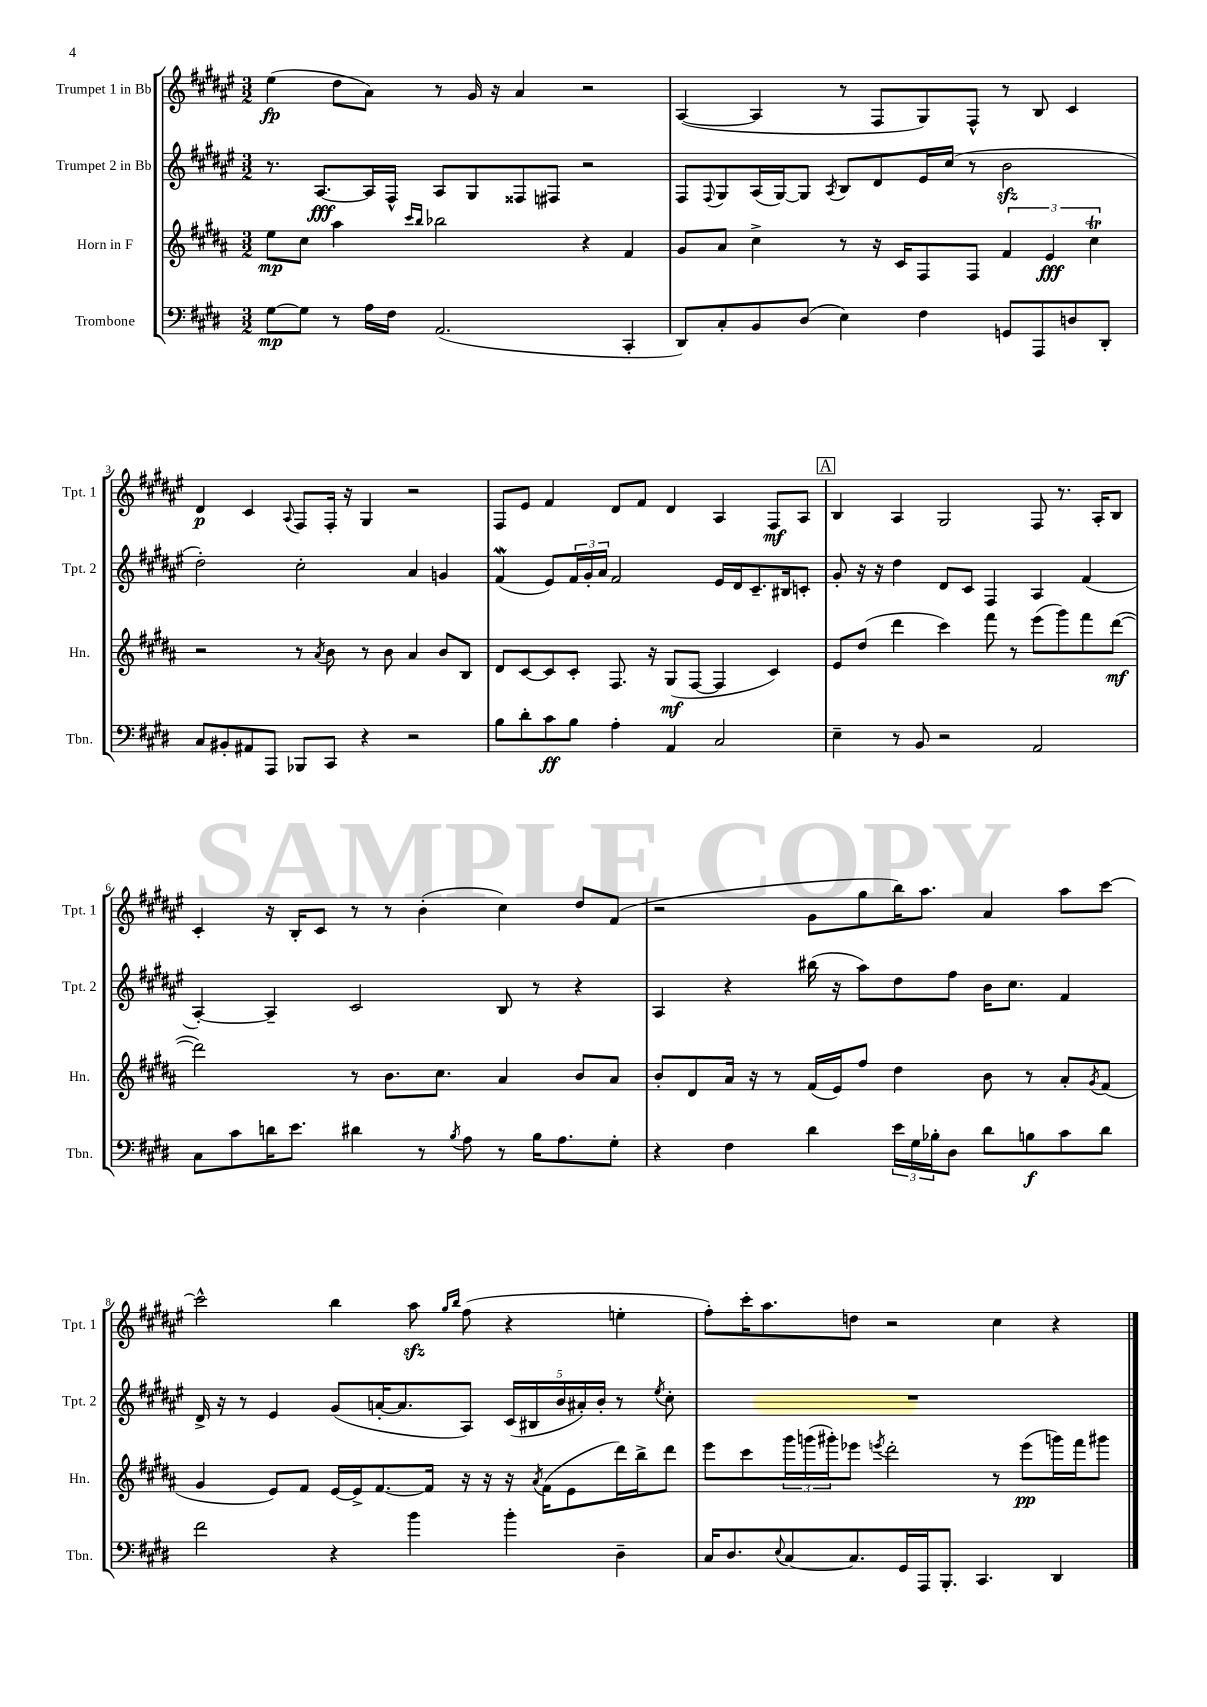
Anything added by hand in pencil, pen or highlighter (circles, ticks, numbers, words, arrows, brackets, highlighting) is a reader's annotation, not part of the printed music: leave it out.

**kern	**dynam	**kern	**dynam	**kern	**dynam	**kern	**dynam
*part4	*part4	*part3	*part3	*part2	*part2	*part1	*part1
*staff4	*staff4	*staff3	*staff3	*staff2	*staff2	*staff1	*staff1
*I"Trombone	*	*I"Horn in F	*	*I"Trumpet 2 in Bb	*	*I"Trumpet 1 in Bb	*
*I'Tbn.	*	*I'Hn.	*	*I'Tpt. 2	*	*I'Tpt. 1	*
*clefF4	*	*clefG2	*	*clefG2	*	*clefG2	*
*k[f#c#g#d#]	*	*k[f#c#g#d#a#]	*	*k[f#c#g#d#a#e#]	*	*k[f#c#g#d#a#e#]	*
*M3/2	*	*M3/2	*	*M3/2	*	*M3/2	*
=1	=1	=1	=1	=1	=1	=1	=1
[8G#\L	mp	8ee\L	mp	8.r	.	(4ee#\	fp
8G#\J]	.	8cc#\J	.	.	.	.	.
.	.	.	.	[8.A#/L	fff	.	.
8r	.	4aa#\	.	.	.	8dd#\L	.
16A\LL	.	.	.	16A#/L]	.	8a#\J)	.
16F#\JJ	.	.	.	16F#^^/JJ	.	.	.
.	.	16qqccc#/LL	.	.	.	.	.
.	.	16qqbb/JJ	.	.	.	.	.
(2.AA/	.	2bb-X\	.	8A#/L	.	8r	.
.	.	.	.	8G#/	.	16g#/	.
.	.	.	.	.	.	16r	.
.	.	.	.	8F##X/	.	4a#/	.
.	.	.	.	8F#X/J	.	.	.
.	.	4r	.	2r	.	2r	.
4CC#'/	.	4f#/	.	.	.	.	.
=2	=2	=2	=2	=2	=2	=2	=2
8DD#/L)	.	8g#/L	.	8F#/L	.	([4A#/	.
.	.	.	.	8qqF#/	.	.	.
8C#'/	.	8a#/J	.	8G#/	.	.	.
8BB/	.	4cc#^\	.	(16A#/L	.	4A#/]	.
.	.	.	.	[16G#/J)	.	.	.
(8D#/J	.	.	.	8G#/J]	.	.	.
.	.	.	.	8qA#/	.	.	.
4E\)	.	8r	.	8B/L	.	8r	.
.	.	16r	.	8d#/	.	8F#/L	.
.	.	16c#/KL	.	.	.	.	.
4F#\	.	8F#/	.	16e#/L	.	8G#/)	.
.	.	.	.	(16cc#/JJ	.	.	.
.	.	8F#/J	.	8r	.	8F#^^/J	.
8GGn/L	.	6f#/	.	2bzz\	.	8r	.
8AAA/	.	.	.	.	.	8B/	.
.	.	6e/	fff	.	.	.	.
8Dn/	.	.	.	.	.	4c#/	.
.	.	6cc#T\	.	.	.	.	.
8DD#'/J	.	.	.	.	.	.	.
!!LO:LB:g=z
=3	=3	=3	=3	=3	=3	=3	=3
8C#/L	.	2r	.	2dd#'\)	.	4d#/	p
8BB#X'/	.	.	.	.	.	.	.
8AA#X/	.	.	.	.	.	4c#/	.
8AAA/J	.	.	.	.	.	.	.
.	.	.	.	.	.	8qqA#/	.
8BBB-X/L	.	8r	.	2cc#'\	.	8F#/L	.
.	.	8qa#/	.	.	.	.	.
8CC#/J	.	8b\	.	.	.	16F#'/Jk	.
.	.	.	.	.	.	16r	.
4r	.	8r	.	.	.	4G#/	.
.	.	8b\	.	.	.	.	.
2r	.	4a#/	.	4a#/	.	2r	.
.	.	8b/L	.	4gn/	.	.	.
.	.	8B/J	.	.	.	.	.
=4	=4	=4	=4	=4	=4	=4	=4
8B\L	.	8d#/L	.	(4f#w/	.	8F#/L	.
8d#'\	.	[8c#/	.	.	.	8e#/J	.
8c#\	ff	8c#/]	.	8e#/L)	.	4f#/	.
8B\J	.	8c#'/J	.	24f#/L	.	.	.
.	.	.	.	24g#'/	.	.	.
.	.	.	.	24a#/JJ	.	.	.
4A'\	.	8.F#/	.	2f#/	.	8d#/L	.
.	.	.	.	.	.	8f#/J	.
.	.	16r	.	.	.	.	.
4AA/	.	(8G#/L	mf	.	.	4d#/	.
.	.	[8F#/J	.	.	.	.	.
2C#/	.	4F#/]	.	16e#/LL	.	4A#/	.
.	.	.	.	16d#/J	.	.	.
.	.	.	.	8.c#~/	.	.	.
.	.	4c#/)	.	.	.	8F#/L	mf
.	.	.	.	16B#X/k	.	.	.
.	.	.	.	8cn'/J	.	8A#/J	.
!!LO:REH:place=s1:t=A
=5	=5	=5	=5	=5	=5	=5	=5
4E~\	.	8e/L	.	8g#'/	.	4B/	.
.	.	(8dd#/J	.	16r	.	.	.
.	.	.	.	16r	.	.	.
8r	.	4ddd#\	.	4dd#\	.	4A#/	.
8BB/	.	.	.	.	.	.	.
2r	.	4ccc#\)	.	8d#/L	.	2G#/	.
.	.	.	.	8c#/J	.	.	.
.	.	8fff#\	.	4F#/	.	.	.
.	.	8r	.	.	.	.	.
2AA/	.	(8eee\L	.	4A#/	.	8F#/	.
.	.	8ggg#\)	.	.	.	8.r	.
.	.	8fff#\	.	(4f#/	.	.	.
.	.	.	.	.	.	16A#'/KL	.
.	.	([8ddd#\J	mf	.	.	8B/J	.
!!LO:LB:g=z
=6	=6	=6	=6	=6	=6	=6	=6
8C#\L	.	2ddd#\])	.	[4A#'/)	.	4c#'/	.
8c#\	.	.	.	.	.	.	.
16dn\K	.	.	.	4A#~/]	.	16r	.
8.e\J	.	.	.	.	.	16B'/KL	.
.	.	.	.	.	.	8c#/J	.
4d#X\	.	8r	.	2c#/	.	8r	.
.	.	8.b\L	.	.	.	8r	.
8r	.	.	.	.	.	(4b'\	.
.	.	8.cc#\J	.	.	.	.	.
8qB/	.	.	.	.	.	.	.
8A\	.	.	.	.	.	.	.
8r	.	4a#/	.	8B/	.	4cc#\)	.
16B\KL	.	.	.	8r	.	.	.
8.A\	.	.	.	.	.	.	.
.	.	8b/L	.	4r	.	8dd#/L	.
8G#'\J	.	8a#/J	.	.	.	(8f#/J	.
=7	=7	=7	=7	=7	=7	=7	=7
4r	.	8b'/L	.	4A#/	.	2r	.
.	.	8d#/	.	.	.	.	.
4F#\	.	16a#/Jk	.	4r	.	.	.
.	.	16r	.	.	.	.	.
.	.	8r	.	.	.	.	.
4d#\	.	(16f#/LL	.	(16bb#X\	.	8g#\L	.
.	.	16e/J)	.	16r	.	.	.
.	.	8ff#/J	.	8aa#\L)	.	8gg#\	.
24e\LL	.	4dd#\	.	8dd#\	.	16bb\K)	.
24G#\	.	.	.	.	.	.	.
.	.	.	.	.	.	8.aa#\J	.
24B-X'\J	.	.	.	.	.	.	.
8D#\J	.	.	.	8ff#\J	.	.	.
8d#\L	.	8b\	.	16b\KL	.	4a#/	.
.	.	.	.	8.cc#\J	.	.	.
8Bn\	f	8r	.	.	.	.	.
8c#\	.	8a#'/L	.	4f#/	.	8aa#\L	.
.	.	8qg#/	.	.	.	.	.
8d#\J	.	(8f#/J	.	.	.	[8ccc#\J	.
!!LO:LB:g=z
=8	=8	=8	=8	=8	=8	=8	=8
2f#\	.	4g#/	.	16d#^/	.	2ccc#^^\]	.
.	.	.	.	16r	.	.	.
.	.	.	.	8r	.	.	.
.	.	8e/L)	.	4e#/	.	.	.
.	.	8f#/J	.	.	.	.	.
4r	.	[16e/LL	.	(8g#/L	.	4bb\	.
.	.	16e^/J]	.	.	.	.	.
.	.	[8.f#/	.	[16an'/K	.	.	.
.	.	.	.	8.a/]	.	.	.
4b\	.	.	.	.	.	8aa#zz\	.
.	.	16f#/Jk]	.	.	.	.	.
.	.	.	.	.	.	16qqgg#/LL	.
.	.	.	.	.	.	16qqbb/JJ	.
.	.	16r	.	8A#/J)	.	(8ff#\	.
.	.	16r	.	.	.	.	.
4b'\	.	16r	.	(20c#/LL	.	4r	.
.	.	.	.	20B#X/	.	.	.
.	.	8qa#/	.	.	.	.	.
.	.	(16f#\KL	.	.	.	.	.
.	.	.	.	20b/	.	.	.
.	.	8e\	.	.	.	.	.
.	.	.	.	20a#X'/)	.	.	.
.	.	.	.	20b'/JJ	.	.	.
4D#~\	.	16ddd#\L)	.	8r	.	4een'\	.
.	.	16bb^\J	.	.	.	.	.
.	.	.	.	8qee#/	.	.	.
.	.	8ddd#\J	.	8cc#'\	.	.	.
=9	=9	=9	=9	=9	=9	=9	=9
16C#/KL	.	8eee\L	.	1.r	.	8ff#'\L)	.
8.D#/	.	.	.	.	.	.	.
.	.	8ccc#\	.	.	.	16ccc#'\K	.
.	.	.	.	.	.	8.aa#\	.
8qqE/	.	.	.	.	.	.	.
[8C#/	.	24ggg#\L	.	.	.	.	.
.	.	(24gggn\	.	.	.	.	.
.	.	24ggg#X'\J)	.	.	.	.	.
8.C#/]	.	8eee-X\J	.	.	.	8ddn\J	.
.	.	8qeeen/	.	.	.	.	.
.	.	2ddd#'\	.	.	.	2r	.
16GG#/L	.	.	.	.	.	.	.
16AAA/J	.	.	.	.	.	.	.
8.BBB'/J	.	.	.	.	.	.	.
4.CC#/	.	.	.	.	.	.	.
.	.	8r	.	.	.	4cc#\	.
.	.	(8eee\L	pp	.	.	.	.
4DD#/	.	16gggn\L)	.	.	.	4r	.
.	.	16fff#\J	.	.	.	.	.
.	.	8ggg#X\J	.	.	.	.	.
==	==	==	==	==	==	==	==
*-	*-	*-	*-	*-	*-	*-	*-
